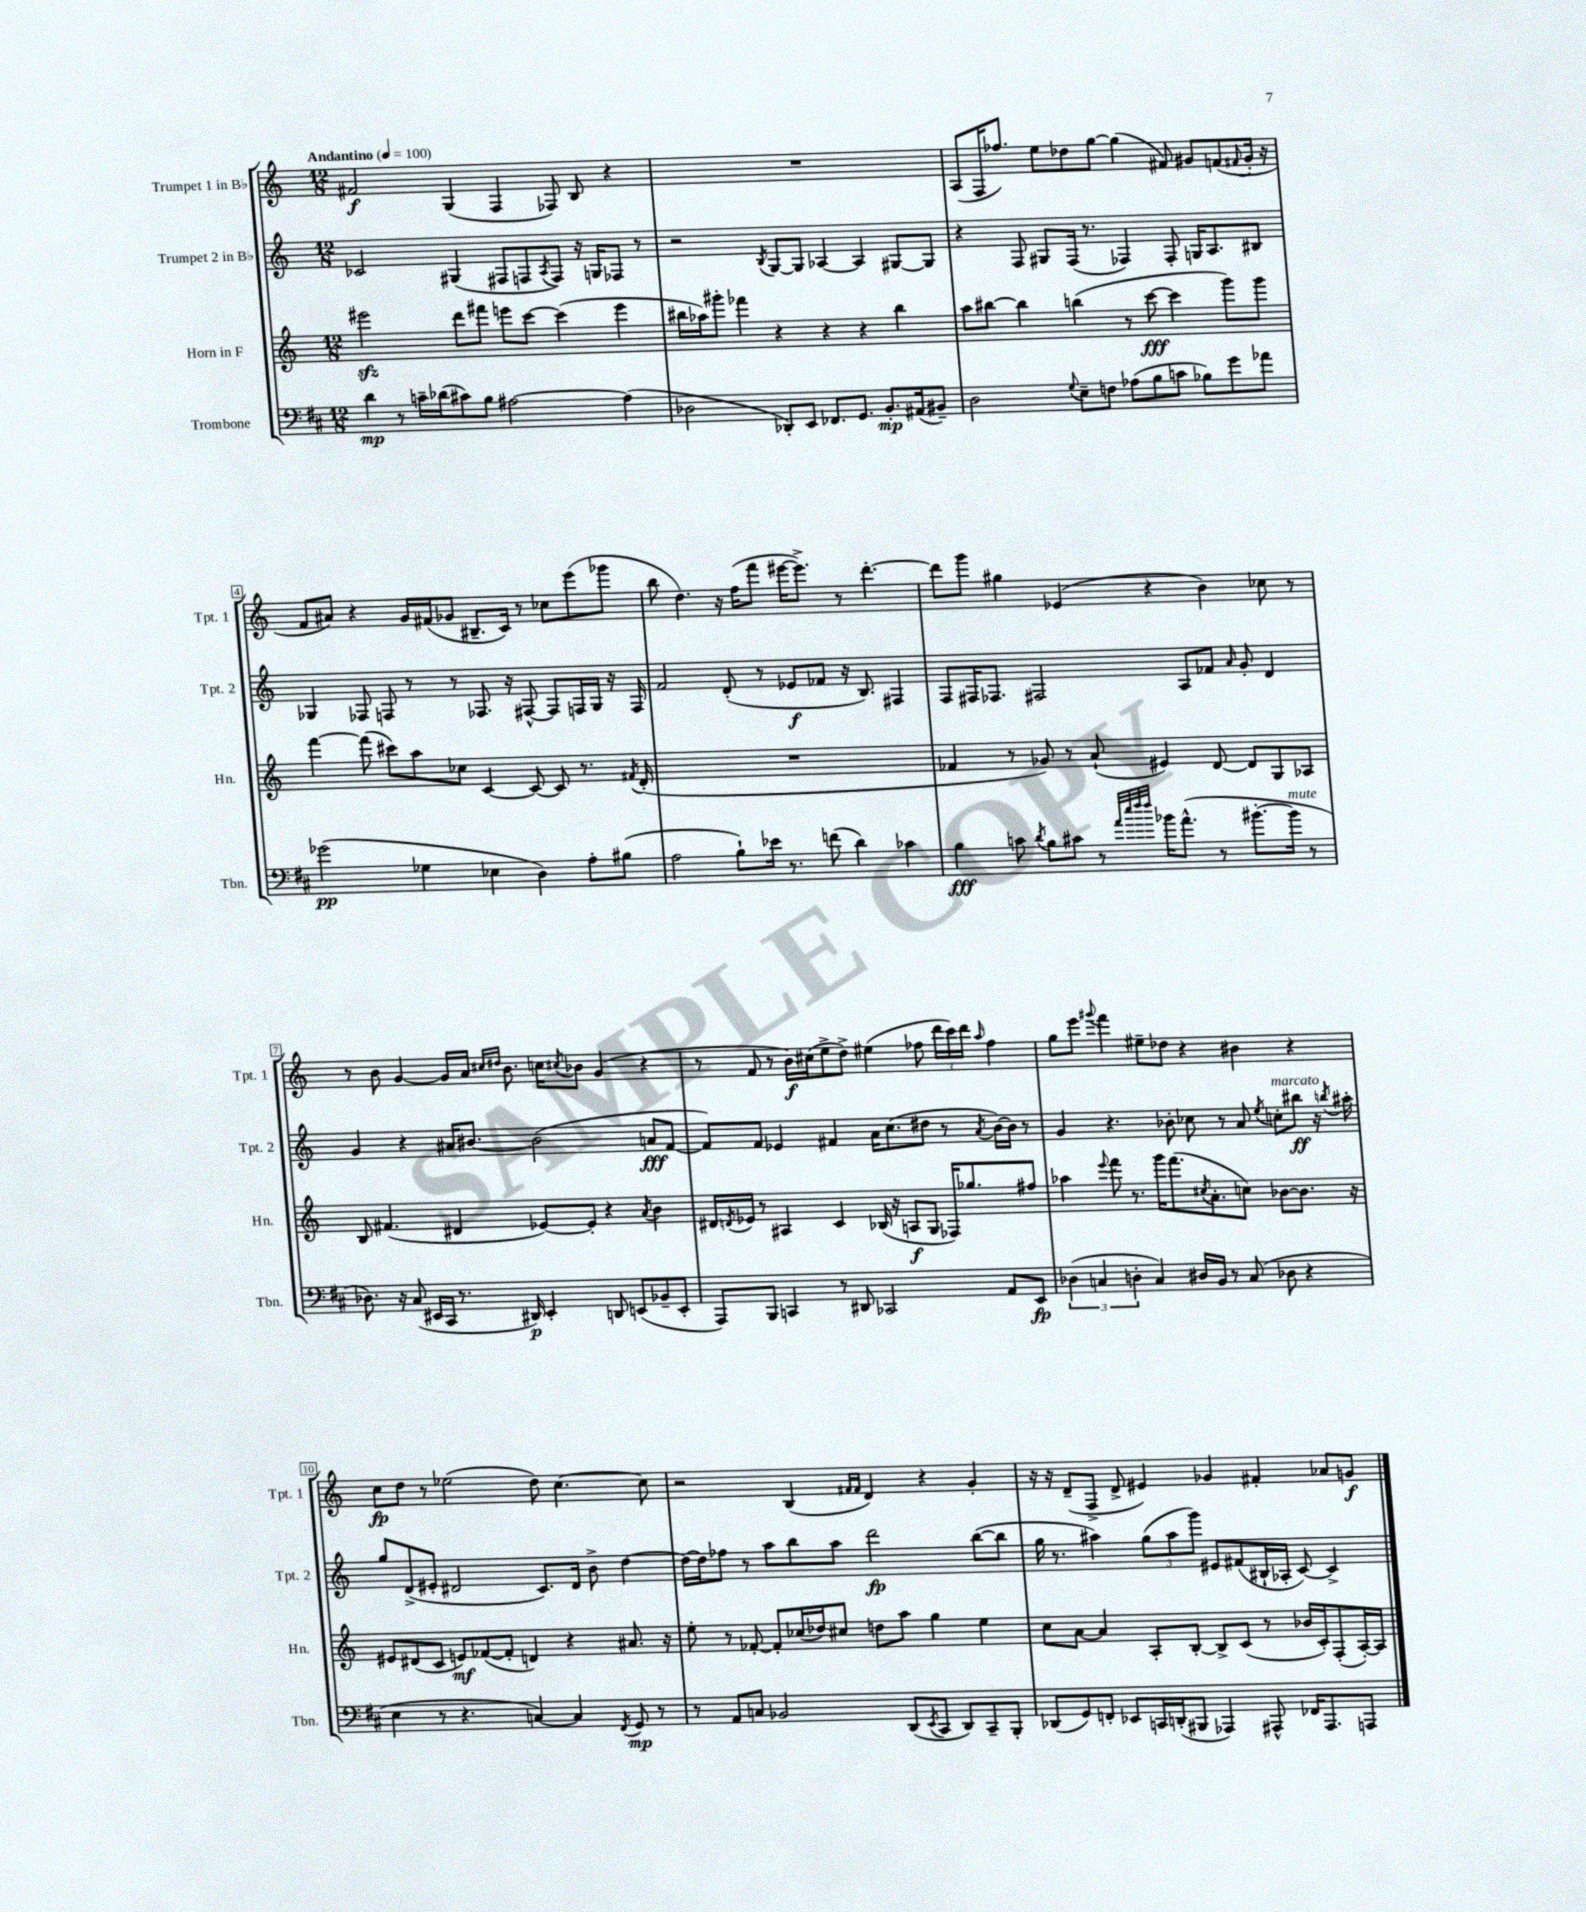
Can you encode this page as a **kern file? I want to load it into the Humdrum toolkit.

**kern	**kern	**kern	**kern
*staff4	*staff3	*staff2	*staff1
*clefF4	*clefG2	*clefG2	*clefG2
*k[f#c#]	*k[]	*k[]	*k[]
*M12/8	*M12/8	*M12/8	*M12/8
*MM100	*MM100	*MM100	*MM100
4d	2eee#	2c-	2f#
8r	.	.	.
16c~	.	.	.
(16d-	.	.	.
8c#)	8ddd	(4G#	(4G
8B	8fff#	.	.
[2A#	8eee	8F#	4F
.	[8ccc	8F	.
.	.	8qA	.
.	(4ccc]	8F)	8F-)
.	.	16r	8B
.	.	16G	.
(4A#]	4eee	8F-	4r
.	.	8r	.
=	=	=	=
2D-	16bb#	2r	1.r
.	16aa-)	.	.
.	8ggg#'	.	.
.	4fff-	.	.
.	.	8qB	.
8DD-')	4r	[8G	.
8EE	.	8G]	.
8.FF-	4r	[4A-	.
8.GG	.	.	.
.	4r	4A-]	.
8.BB'	.	.	.
.	4bb#	[8G#	.
(16AA#	.	.	.
8BB#~)	.	8G#]	.
=	=	=	=
2D	8aa	4r	(8A
.	[8bb#	.	16F
.	.	.	8.ff-)
.	4bb#]	8F	.
.	.	8G#	8ee
8qqG	.	.	.
8E~	(4bb	(16F	8dd-
.	.	8.r	.
8F	.	.	[8gg
(8A-	8r	4F-)	(4gg]
8B	[8ccc	.	.
8c	4ccc]	8F-'	8f#)
8B-)	.	16G	8g#
.	.	8.A	.
8g	8ggg)	.	(8f
.	.	.	8qqf#
8a-	8ggg	8B#	16g#'
.	.	.	16r
=	=	=	=
(2g-	[4fff	4G-	8f
.	.	.	8a#)
.	(8fff]	8F-	4r
.	8ccc#)	8F	.
4G-	8aa	8r	16g
.	.	.	(16f#
.	8cc-	8r	8g-
4E-	[4c	8.F-	8.B#~
.	.	16r	16c)
4D)	8c_	[8F#^^	8r
.	8c]	8F#]	8cc-
8A'	8.r	16F	(8eee
.	.	16G-	.
(8B#	.	16r	8ggg-
.	8qf#	.	.
.	(16d'	16F	.
=	=	=	=
2A	1.r	2f	8bb
.	.	.	4.dd)
8B`)	.	(8d'	16r
.	.	.	(16ff
16e-	.	8r	8fff
8.r	.	.	.
.	.	8e-	[16eee#
.	.	.	8.eee#^])
(8f	.	8f-	.
4d)	.	16r	8r
.	.	8.B)	.
.	.	.	[4.ddd'
4c-	.	4F#	.
=	=	=	=
4B	4f-	8F	8ddd]
.	.	16F#	8ggg
.	.	8.F-	.
8c	8r	.	4gg#
8qd	.	.	.
8B	8g-)	2F#	.
8c#	8r	.	(4e-
8r	(8a`	.	.
32qqa	.	.	.
32qqee	.	.	.
32qqff#	.	.	.
32qqff#	.	.	.
16b-	4e#)	.	4r
(8.a^^	.	.	.
.	.	8A	.
8r	[8d	8f-	4b)
.	.	16qqa	.
[8.b#'	8d]	8g'	.
.	8G	4d	8cc-
16b#]	.	.	.
8r	8A-	.	8r
=	=	=	=
8.D-)	8B	4g	8r
.	(4.f#	.	8b
16r	.	.	.
(8C#	.	4r	[4g
16EE#	.	.	.
16CC#	.	.	.
8.r	4d#	16a#	16g]
.	.	[8.b#	16a
.	.	.	16qqcc#
.	.	.	16qqdd#
.	.	.	8.b
16DD#)	.	.	.
4EE#'	[8e-)	(2b#]	.
.	.	.	16cc
.	.	.	8qcc#
.	8e-']	.	8b-
8DD	4r	.	(4g
(8EE	.	.	.
.	8qa	.	.
8BB-~	4b	8a	4r
8EE'	.	[8f	.
=	=	=	=
8AAA)	16d#	8f])	8r
.	8qd	.	.
.	16e-	.	.
8BBB	8r	8f	8f
4CC	4A#	4e-	8r
.	.	.	16b)
.	.	.	(16cc#
8r	4c	4f#	8ee^
8DD#	.	.	8dd^)
2CC-	(16B-	16a	(4ee#
.	16r	(8.cc	.
.	8A	.	.
.	8G	8dd#	8ff-
.	16F-)	8r	24ddd
.	.	.	24ccc)
.	8.gg-	.	.
.	.	.	24ddd
.	.	8qa	16qqaa
8AA	.	[16b)	4ff-
.	.	16b]	.
8EE	8ff#	8r	.
=	=	=	=
(6D-	4aa-	4g	8gg
.	.	.	8eee
6C	.	.	.
.	8qqeee	.	8qqggg#
.	8fff	4.r	4fff
6D'	.	.	.
.	8.r	.	.
4C)	.	.	8ee#~
.	16ggg	.	.
.	(8.fff	8b-'	8dd-
16D#	.	8cc-	4r
.	8qcc#	.	.
16BB	8.a'	.	.
8r	.	8r	.
(8C	8cc)	8a	4b#
.	.	8qee	.
8D-	[8b-	8cc'	.
4r	8.b-]	8bb#	4r
.	.	16r	.
.	.	8qbb	.
.	16r	16aa#'	.
=	=	=	=
4E	8e#	8gg	8cc
.	(8d#	(8d^	8dd
8r	8c	8e#'	8r
4.r	8e)	2d#	(2ee-
.	([8f-	.	.
.	8f-']	.	.
[4C)	4d)	.	.
.	.	8.c)	8dd)
4C]	4r	.	[4.cc
.	.	16d#	.
.	.	8b^	.
8qFF#	.	.	.
8GG	8.a#	[4dd	.
8r	.	.	8cc]
.	16r	.	.
=	=	=	=
8r	8ee'	16dd_	2r
.	.	16dd]	.
8AA	8r	8ff-	.
8C	[8f-'	8r	.
2BB-	8f-']	8aa	.
.	(16cc-	8bb	(4B
.	16dd-)	.	.
.	8cc#	8aa	.
.	.	.	16qqf#
.	.	.	16qqf#
.	8dd	2ddd	4d)
(8DD	8aa	.	.
8qEE	.	.	.
8CC#	4gg	.	4r
8DD)	.	.	.
8CC#~	4ee	([8bb	4g'
8BBB'	.	8bb]	.
=	=	=	=
(8DD-	8cc	16gg	16r
.	.	8.r	16r
8GG)	[8a	.	(8d~
8FF'	4a]	4aa#)	8F^
8EE-	.	.	8d^
16CC	8A'	(12gg	4e#)
(16DD'	.	.	.
.	.	12aa#	.
8BBB#	[8B'	.	.
.	.	12ggg)	.
4AAA-)	8B^]	8e#	4g-
.	(8c	(8f#	.
8AAA#^^	8r	16B#`	4f#'
.	.	16A-'	.
16FF-	16b-	[8c)	.
8.AAA#	16c')	.	.
.	(8F'	4c^]	8a-
8AAA	[16A')	.	8g
.	16A]	.	.
==	==	==	==
*-	*-	*-	*-
